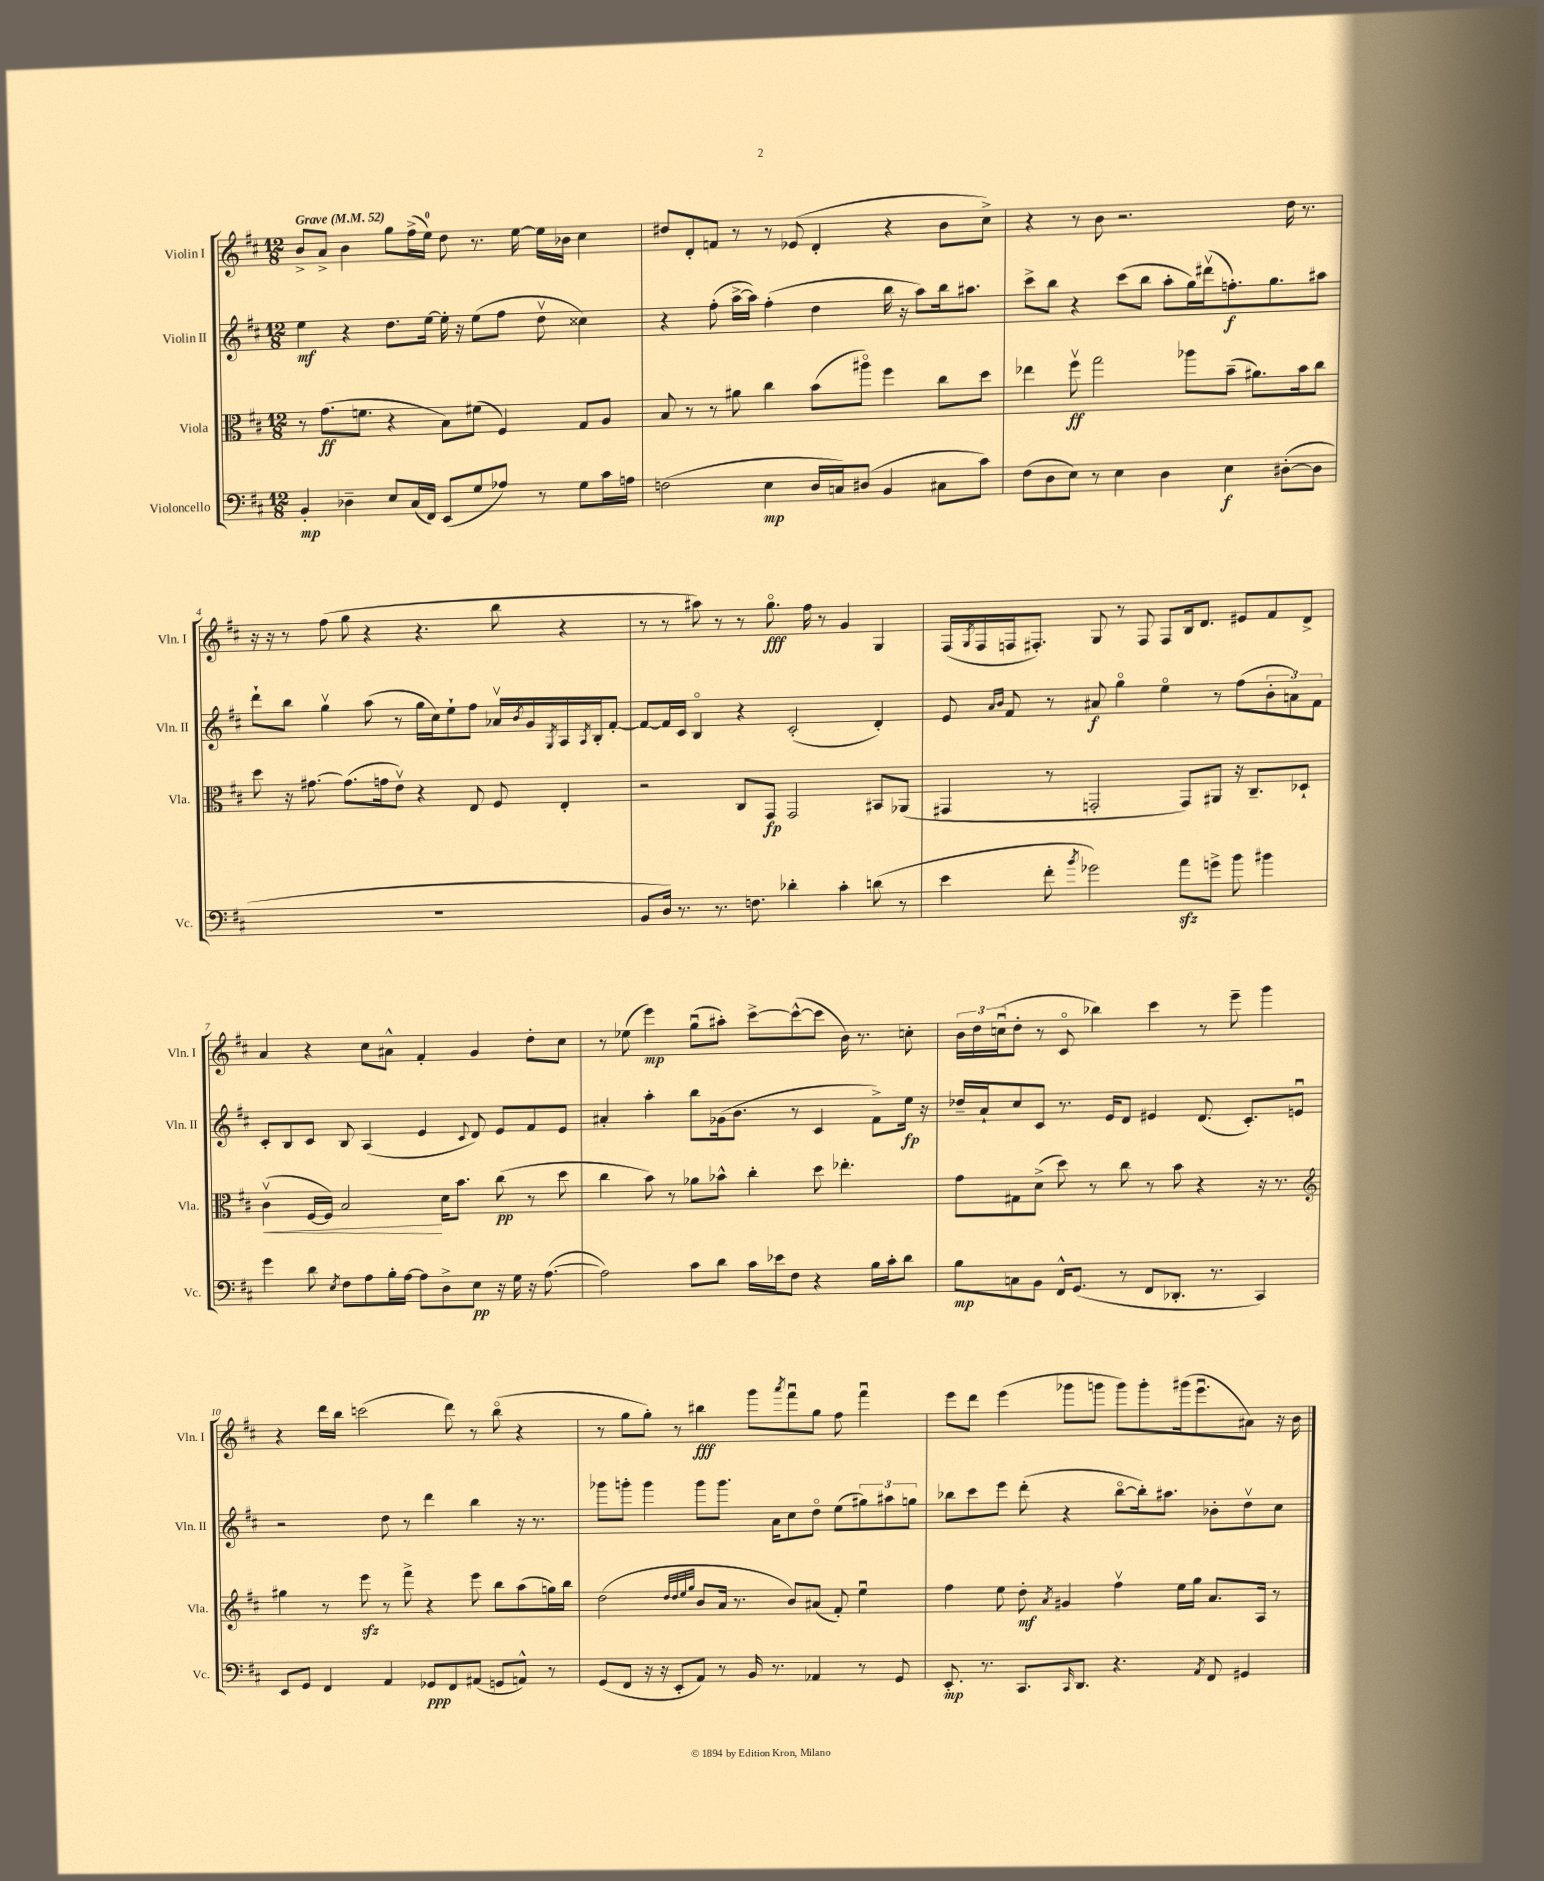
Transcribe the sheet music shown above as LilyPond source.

<<
\new StaffGroup <<
\new Staff = "s0" \with { instrumentName = "Violin I" shortInstrumentName = "Vln. I" } {
    \clef treble \key d \major \numericTimeSignature \time 12/8 \tempo "Grave" 4 = 52
    b'8-> a'8-> b'4 g''8 fis''16->( e''16-0) d''8 r8. e''16~ e''16 bes'16 cis''4 |
    dis''8 d'8-. f'8 r8 r8 ees'8( d'4-. r4 b'8 cis''8->) |
    r4 r8 b'8 r2. d''16 r8. |
    r16 r16 r8 fis''8( g''8 r4 r4. b''8 r4 |
    r8 r8 ais''8) r8 r8 g''8.\flageolet\fff fis''16 r8 g'4 g4 |
    fis16( \acciaccatura { g8 } fis16 f16 fis8.-.) g8 r8 fis8 fis8 b16 d'8. eis'8 fis'8 d'8-> |
    a'4 r4 cis''8 ais'8-^ fis'4-. g'4 d''8-. cis''8 |
    r8 ees''8( e'''4\mp) g''8\downbow( ais''8-.) cis'''8~-> cis'''8~-^( cis'''8 b'16) r8. c''8-. |
    \tuplet 3/2 { b'16 d''16 c''16\downbow( } d''8-. r8 cis'8\flageolet bes''4) cis'''4 r8 e'''8-- g'''4 |
    r4 d'''16 b''16 c'''2( d'''8) r8 b''8\flageolet( r4 |
    r8 g''8 g''8-.) r8 bis''4\fff g'''8 \acciaccatura { a'''8 } fis'''8\downbow g''8 fis''8 fis'''4\downbow |
    e'''8 d'''8 e'''4( ges'''8 g'''8 g'''8) g'''8-. gis'''16( e'''8.\downbow ais'8) r16 b'16 \bar "|." |
}
\new Staff = "s1" \with { instrumentName = "Violin II" shortInstrumentName = "Vln. II" } {
    \clef treble \key d \major \numericTimeSignature \time 12/8
    e''4\mf r4 d''8. e''16~ e''16-. r16 e''8( fis''8 d''8\upbow cisis''4) |
    r4 fis''8-.( a''16~-> a''16) fis''4-.( d''4 b''16 r16 a''8) b''16 ais''8. |
    cis'''8-> b''8 r4 cis'''8( b''8 a''8-. g''16) dis'''16\upbow( f''8.-.\f) g''8. ais''8 |
    d'''8-! b''8 g''4\upbow a''8( r8 g''16 cis''16) e''8-! fis''8 aes'16\upbow \acciaccatura { b'8 } g'16 \acciaccatura { g8 } a16 \acciaccatura { a8 } b16-. fis'8~-. |
    fis'8~ fis'16 cis'16 b4\flageolet r4 cis'2-.( d'4-.) |
    e'8 \grace { a'16 b'16 } fis'8 r8 ais'8\f g''4\flageolet e''4\flageolet r8 fis''8( \tuplet 3/2 { b'8-. a'8) fis'8 } |
    cis'8-. b8 cis'8 b8 a4( e'4 \appoggiatura { cis'8 } d'8) e'8 fis'8 e'8 |
    ais'4-. a''4-. b''8 ges'16( b'8. r8 cis'4 fis'8->) e''16\fp r16 |
    des''16-- a'16-! cis''8 cis'8 r8. e'16 d'8 eis'4 d'8.( cis'8.-.) e'8\downbow |
    r2 d''8 r8 d'''4 b''4 r16 r8. |
    ges'''8 g'''8-. g'''4 g'''8 g'''8. a'16 cis''8 d''8\flageolet e''8( \tuplet 3/2 { gis''8) ais''8 g''8 } |
    bes''8 cis'''8 e'''8 d'''8-.( r4 bes''8~\flageolet bes''16-.) ais''8. bes'8-. d''8\upbow cis''8 \bar "|." |
}
\new Staff = "s2" \with { instrumentName = "Viola" shortInstrumentName = "Vla." } {
    \clef alto \key d \major \numericTimeSignature \time 12/8
    r8 g'8.\ff( f'8. r4 b8) fis'8( fis4) g8 a8 |
    b8 r8 r8 ais'8 cis''4 b'8( ais''8\flageolet) fis''4 cis''8 d''8 |
    ees''4 fis''8\upbow\ff g''2 aes''8 b'8--( ais'8.) b'16 cis''8 |
    d''8 r16 gis'8.~ gis'8.( g'16 e'8\upbow) r4 e8 fis8 e4-. |
    r2 cis8 g,8\fp g,2 bis,8 aes,8( |
    gis,4 r8 g,2-. g,8) ais,8 r16 cis8.-- des8-! |
    cis'4\upbow\<( fis16~ fis16) b2\! d'16 b'8. cis''8\pp( r8 d''8 |
    cis''4 b'8) r8 aes'8 bes'8-^ cis''4-. d''8 ees''4.-. |
    g'8 gis8 d'8->( d''8) r8 cis''8 r8 b'8 r4 r16 r8. |
    \clef treble gis''4 r8 e'''8\sfz r8 fis'''8-> r4 e'''8 b''8 a''8( g''16) b''16 |
    d''2( \grace { d''32 d''32 e''32 g''32 } b'8 a'16 r8. b'8) ais'8( fis'8-.) e''4\downbow |
    fis''4 e''8 d''8-.\mf \acciaccatura { a'8 } gis'4 fis''4\upbow e''16 g''16 a'8. a16 r8 \bar "|." |
}
\new Staff = "s3" \with { instrumentName = "Violoncello" shortInstrumentName = "Vc." } {
    \clef bass \key d \major \numericTimeSignature \time 12/8
    b,4-.\mp des4-- e8 cis16( fis,16) e,8( g8 aes8) r8 g8 cis'16 a16 |
    f2( e4\mp d16 c16) dis8( b,4 cis8 cis'8) |
    fis8( d8 e8) r8 e4 d4 e4\f dis8~-.( dis8 |
    R1. |
    b,8 d16) r8. r8. f8. des'4-. cis'4-. d'8( r8 |
    e'4 fis'8-. \acciaccatura { b'8 } ges'2) a'8\sfz g'8-> b'8 bis'4 |
    g'4 d'8 \acciaccatura { e8 } fis8 a8 b16-. a16~ a8 d8-> e8\pp r16 g16 r16 a8.~( |
    a2) cis'8 d'8 cis'16 ees'16 fis8 r4 b16 cis'16-. d'8 |
    b8\mp c8 b,8 fis,16-^ g,8.( r8 fis,8 des,8.-. r8. cis,4) |
    e,8 g,8 fis,4 a,4 ges,8\ppp fis,8 ais,8( g,8 a,8-^) r8 |
    g,8( fis,8 r16 r16 e,8-. a,8) r8 b,16 r8. aes,4 r8 g,8 |
    e,8.-.\mp r8. cis,8. \grace { cis,16 } d,8. r4. \acciaccatura { a,8 } fis,8 gis,4 \bar "|." |
}
>>
>>
